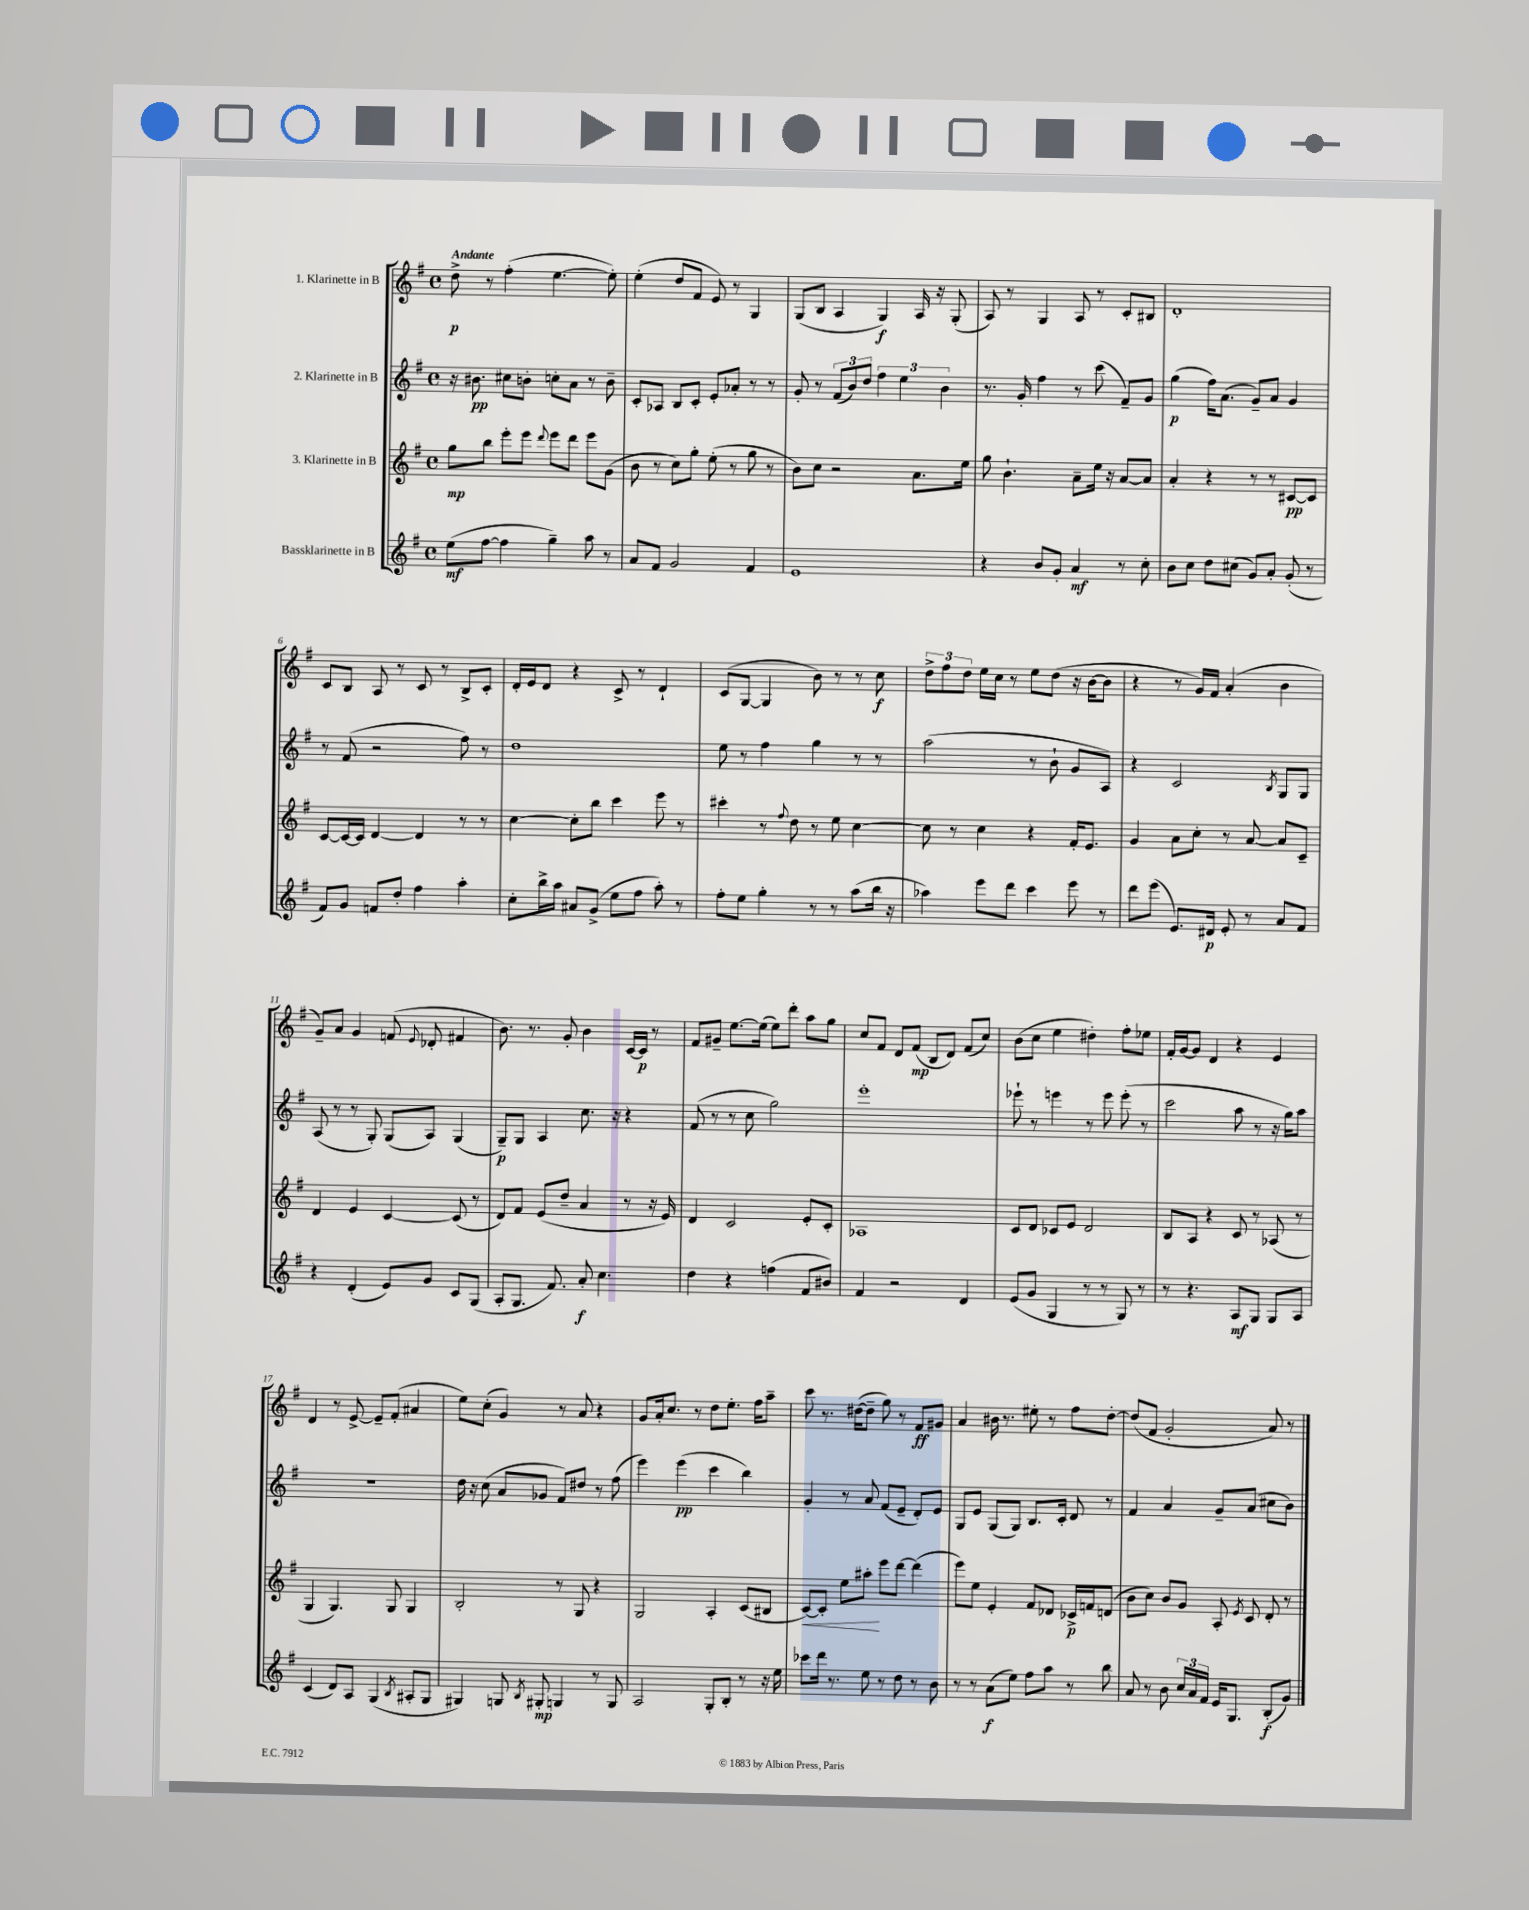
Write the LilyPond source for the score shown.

<<
\new StaffGroup <<
\new Staff = "s0" \with { instrumentName = "1. Klarinette in B" } {
    \clef treble \key g \major \defaultTimeSignature \time 4/4 \tempo "Andante"
    \autoBeamOff d''8->\p r8 fis''4-.( e''4.~ e''8-.) |
    e''4-.( d''8[ fis'8] e'8) r8 g4 |
    g8[( b8] a4 g4\f) a16 r16 g8-.( |
    a8) r8 g4 a8 r8 c'8[-. bis8] |
    d'1-. |
    c'8[ b8] a8 r8 c'8 r8 b8[-> c'8]-. |
    d'16[-. e'16 d'8] r4 c'8-> r8 d'4-! |
    c'8[( g8]~ g4 b'8) r8 r8 c''8\f |
    \tuplet 3/2 { d''8[-> fis''8 d''8] } e''16[ c''16] r8 e''8[ d''8]( r16 b'16[~ b'8] |
    r4 r8 g'16[) fis'16] a'4-.( b'4 |
    g'8[--) a'8] g'4 f'8( \appoggiatura { e'8 } des'8-. fis'4 |
    b'8.) r8. g'8-. b'4 c'16[~ c'16]\p r8 |
    fis'8[ gis'8]-- e''8.[~ e''16]( e''8[) d'''8]-. a''8[ g''8] |
    c''8[ fis'8] d'8[ fis'8]\mp( b8[ d'8]) fis'8[( c''8]) |
    b'8[( c''8] e''4 dis''4-.) fis''8[-. ees''8] |
    fis'16[-. g'16~ g'8] d'4 r4 e'4 |
    d'4 r8 e'8~-> e'8[-- fis'8]-.( ais'4 |
    e''8[) c''8]-.( g'4) r8 a'8 r4 |
    g'8[ a'16-. c''8.] r8 d''8[ e''8.]-. fis''16[ a''8]-- |
    c'''8 r8. dis''16[~( dis''8]-- g''8) r8 fis'8[\ff gis'8] |
    a'4 bis'16 r8. eis''8-. r8 fis''8[ d''8]~-. |
    d''8[( fis'8] g'2-. a'8) r8 \bar "|." |
}
\new Staff = "s1" \with { instrumentName = "2. Klarinette in B" } {
    \clef treble \key g \major \defaultTimeSignature \time 4/4
    \autoBeamOff r16 bis'8.\pp cis''8[ b'8]-. c''8[-. a'8] r8 b'8-- |
    c'8[-. aes8] b8[ c'8]-. e'8[-. aes'8]-. r8 r8 |
    g'8-. r8 \tuplet 3/2 { fis'8[( b'8) d''8] } \tuplet 3/2 { fis''4 e''4 b'4 } |
    r8. g'16-. fis''4 r8 c'''8( fis'8[--) g'8] |
    g''4\p( fis''16[) a'8.]( g'8[--) a'8] g'4 |
    r8 fis'8( r2 fis''8) r8 |
    d''1 |
    e''8 r8 fis''4 g''4 r8 r8 |
    a''2( r8 b'8-! g'8[ a8]) |
    r4 c'2 \acciaccatura { b8 } g8[ g8] |
    a8( r8 r8 g8-.) g8[( a8]) g4( |
    g8[--\p) g8] a4 c''8. r16 r4 |
    fis'8( r8 r8 c''8 g''2) |
    e'''1-. |
    ees'''8-! r8 e'''4 r8 e'''8 e'''8-.( r8 |
    c'''2 a''8 r8 r16 g''16[) a''8] |
    R1 |
    d''16 r16 c''8( a'8[ ges'8] fis'8[) dis''8] r8 fis''8( |
    e'''4) e'''4\pp( c'''4 b''4) |
    g'4-. r8 a'8 fis'8[( e'8]-- d'8[-.) e'8] |
    g8[ e'8] g8[( g8]) b8.[ c'16]-. d'8 r8 |
    fis'4 a'4 g'8[-- a'8]( cis''8[ b'8]) \bar "|." |
}
\new Staff = "s2" \with { instrumentName = "3. Klarinette in B" } {
    \clef treble \key g \major \defaultTimeSignature \time 4/4
    \autoBeamOff g''8[\mp b''8] e'''8[-. e'''8] \appoggiatura { d'''8 } e'''8[ d'''8] e'''8[ g'8]( |
    b'8 r8 c''8[) g''8]-. e''8-.( r8 g''8 r8 |
    b'8[) c''8] r2 a'8.[ e''16] |
    g''8 b'4.-! a'8[-- e''16] r16 a'8[~ a'8] |
    a'4-. r4 r8 r8 cis'8[~\pp cis'8] |
    c'8[~ c'16~ c'16] d'4~ d'4 r8 r8 |
    c''4~ c''8[-. b''8] c'''4 e'''8 r8 |
    cis'''4-. r8 \appoggiatura { fis''8 } d''8 r8 e''8 c''4~ |
    c''8 r8 c''4 r4 fis'16[-. e'8.] |
    g'4 a'8[ c''8]-. r8 a'8~ a'8[ c'8]-- |
    d'4 e'4 c'4~ c'8( r8 |
    d'8[) fis'8] e'8[( d''8]-- a'4 r8 r16 e'16) |
    d'4 c'2 e'8[-. c'8]-. |
    aes1 |
    c'8[ d'8] ces'8[ e'8] d'2 |
    b8[ a8] r4 c'8 r8 aes8( r8 |
    g4 g4.) g8 g4 |
    b2-. r8 g8 r4 |
    g2 a4-. c'8[( bis8] |
    c'8[~\<) c'8]-. e''8[ ais''8]-.\! e'''8[ d'''8]~ d'''4( |
    e'''8[) e''8] e'4-. fis'8[ des'8] ces'16[->\p f'16 d'8]( |
    b'8[ c''8]) b'8[ g'8] a8-. \acciaccatura { e'8 } c'8 d'8-. r8 \bar "|." |
}
\new Staff = "s3" \with { instrumentName = "Bassklarinette in B" } {
    \clef treble \key g \major \defaultTimeSignature \time 4/4
    \autoBeamOff e''8[\mf( fis''8]~ fis''4 g''4--) a''8 r8 |
    a'8[ fis'8] g'2 fis'4 |
    e'1 |
    r4 b'8[ g'8]-. a'4\mf r8 c''8-. |
    b'8[ c''8] d''8[ cis''8]( g'8[) a'8]-. g'8-.( r8 |
    fis'8[) g'8] f'8[ d''8]-. fis''4 a''4-. |
    c''8[-. b''16-> a''16] ais'8[ g'8]->( e''8[ fis''8] a''8-.) r8 |
    fis''8[-. e''8] g''4-. r8 r8 a''8[( b''16] r16 |
    aes''4) e'''8[ d'''8] c'''4 e'''8 r8 |
    d'''8[ e'''8]( e'8.[) dis'16]\p e'8-. r8 a'8[ fis'8] |
    r4 d'4-.( e'8[) g'8] c'8[ g8]( |
    a8[-. g8.] fis'8.) a'8-.\f c''4. |
    d''4 r4 f''4( fis'8[ bis'8]) |
    fis'4 r2 d'4 |
    e'8[( g'8] g4 r8 r8 g8) r8 |
    r8 r4. a8[\mf g8] g8[ a8] |
    c'4( d'8[) a8] g4( \acciaccatura { b8 } ais8[-. g8] |
    gis4) g8 \acciaccatura { b8 } gis8-.\mp g4 r8 g8 |
    a2 g8[-. b8]-. r8 r16 e''16 |
    ces'''8[ d'''16] r8. e''8 r8 d''8 r8 b'8 |
    r8 r8 a'8[\f( e''8]) fis''8[ a''8] r8 b''8 |
    a'8 r8 b'8 \tuplet 3/2 { c''16[ a'16 fis'16] } e'16[ g8.] b8[-.\f( g'8]) \bar "|." |
}
>>
>>
